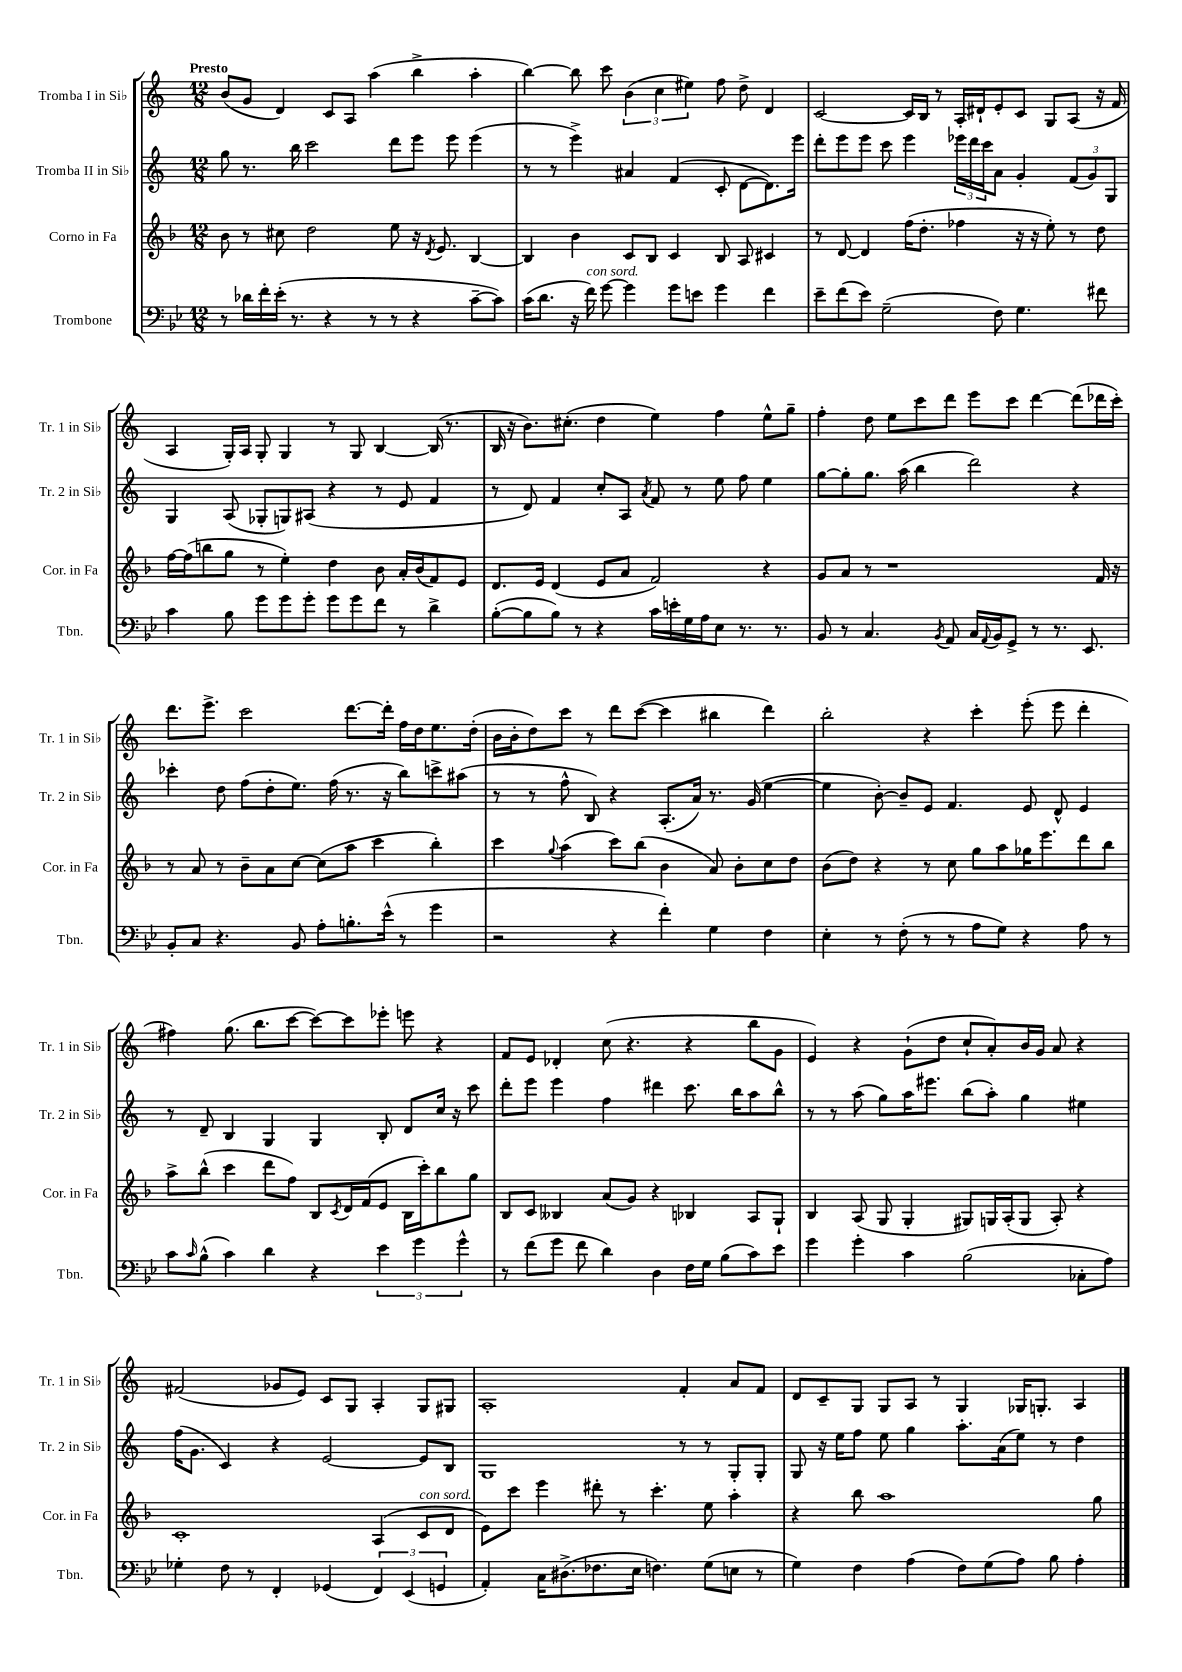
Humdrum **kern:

**kern	**kern	**kern	**kern
*part4	*part3	*part2	*part1
*staff4	*staff3	*staff2	*staff1
*I"Trombone	*I"Corno in Fa	*I"Tromba II in Si♭	*I"Tromba I in Si♭
*I'Tbn.	*I'Cor. in Fa	*I'Tr. 2 in Si♭	*I'Tr. 1 in Si♭
*clefF4	*clefG2	*clefG2	*clefG2
*k[b-e-]	*k[b-]	*k[]	*k[]
*M12/8	*M12/8	*M12/8	*M12/8
=1	=1	=1	=1
!	!	!	!LO:TX:a:B:t=Presto
8r	8b-\	8gg\	(8b/L
16d-X\LL	8r	8.r	8g/J
16f'\	.	.	.
(16e-'\JJ	8cc#X\	.	4d/)
8.r	.	16bb\	.
.	2dd\	2ccc\	.
4r	.	.	8c/L
.	.	.	8A/J
8r	.	.	(4aa\
8r	8ee\	8ddd\L	.
4r	16r	8eee\J	4bb^\
.	8qd/	.	.
.	8.e/	.	.
.	.	8eee\	.
[8c~\L	[4B-/	(4eee\	4aa'\
8c\J])	.	.	.
=2	=2	=2	=2
(16c\KL	4B-/]	8r	[4bb\)
8.d\J	.	.	.
.	.	8r	.
16r	4b-\	4eee^\)	8bb\]
!LO:TX:a:i:t=con sord.	!	!	!
16f\)	.	.	.
[8g\	.	.	8ccc\
4g\]	8c/L	4a#X/	(6b\
.	8B-/J	.	.
.	.	.	6cc\
8g\L	4c/	(4f/	.
.	.	.	6ee#X\)
8en\J	.	.	.
4g\	8B-/	8c'/	8ff\
.	8A/	[8d\L	8dd^\
4f\	4c#X/	8.d\])	4d/
.	.	16eee\Jk	.
=3	=3	=3	=3
8e-~\L	8r	8ddd'\L	[2c/
(8f\	[8d/	8eee\	.
8e-\J)	4d/]	8eee\J	.
(2G~\	.	8ccc\	.
.	(16ff\KL	4eee\	16c/LL]
.	8.dd'\J	.	16B/JJ
.	.	.	8r
.	4ff-X\	24eee-X\LL	16A'/LL
.	.	24ddd\	.
.	.	.	16d#X`/J
.	.	24ccc\J	.
8F\)	.	8a\J	8e'/
4.G\	16r	4g'/	8c/J
.	16r	.	.
.	8ee'\)	.	8G/L
.	8r	(12f/L	(8A/J
.	.	12g/)	.
8f#X\	8dd\	.	16r
.	.	12G/J	.
.	.	.	16f/
!!LO:LB:g=z
=4	=4	=4	=4
4c\	[16ff\LL	4G/	4A/
.	(16ff\J]	.	.
.	8bbn\	.	.
8B-\	8gg\J	(8A/	16G'/LL)
.	.	.	16A/JJ
8g\L	8r	8G-X'/L	8G'/
8g\	4ee'\)	8Gn/)	4G/
8g'\J	.	(8A#X/J	.
8g\L	4dd\	4r	8r
8g\	.	.	8G/
8f\J	8b-\	8r	[4B/
8r	16a'/LL	8e/	.
.	(16b-/J	.	.
4d^\	8f/)	4f/	(16B/]
.	.	.	8.r
.	8e/J	.	.
=5	=5	=5	=5
([8B-'\L	8.d/L	8r	16B/
.	.	.	16r
8B-\]	.	8d/)	8.b\L)
.	16e/Jk	.	.
8B-\J)	(4d/	4f/	.
.	.	.	(8.cc#X'\J
8r	.	.	.
4r	8e/L	8cc'/L	4dd\
.	8a/J	8A/J	.
.	.	8qa/	.
16c\LL	2f/)	8f/	4ee\)
16en'\	.	.	.
16G\	.	8r	.
16A\J	.	.	.
8E-\J	.	8ee\	4ff\
8.r	.	8ff\	.
.	4r	4ee\	8ee^^\L
8.r	.	.	.
.	.	.	8gg~\J
=6	=6	=6	=6
8BB-/	8g/L	[8gg\L	4ff'\
8r	8a/J	8gg'\]	.
4.C/	8r	8.gg\J	8dd\
.	1r	.	8ee\L
.	.	(16aa\	.
.	.	4bb\	8ccc\
8qBB-/	.	.	.
8AA/	.	.	8ddd\J
16C/LL	.	2ddd\)	8eee\L
8qqAA/	.	.	.
16BB-/J	.	.	.
8GG^/J	.	.	8ccc\J
8r	.	.	[4ddd\
8.r	.	.	.
.	.	4r	(8ddd\L]
8.EE-/	.	.	.
.	16f/	.	16ddd-X\L
.	16r	.	16ccc'\JJ)
!!LO:LB:g=z
=7	=7	=7	=7
8BB-'/L	8r	4ccc-X'\	8.ddd\L
8C/J	8a/	.	.
.	.	.	8.eee^\J
4.r	8r	8dd\	.
.	8b-~\L	(8ff\L	2ccc\
.	8a\	8dd'\	.
8BB-/	[8cc\J	8.ee\J)	.
8A'\L	(8cc\L]	.	.
.	.	(16ff\	.
8.Bn'\	8aa\J	8.r	[8.ddd\L
.	4ccc\	.	.
(16e-^^\Jk	.	16r	16ddd'\Jk]
8r	.	8bb\L)	16ff\LL
.	.	.	16dd\J
4g\	4bb-'\)	8cccn^\	8.ee\
.	.	(8aa#X\J	.
.	.	.	(16dd'\Jk
=8	=8	=8	=8
2r	4ccc\	8r	16b\LL
.	.	.	16b'\J
.	.	8r	8dd\)
.	8qqgg/	.	.
.	(4aa\	8ff^^\	8ccc\J
.	.	8B/)	8r
4r	8ccc\L)	4r	8ddd\L
.	(8bb-\J	.	([8ccc\J
4f'\)	4b-\	(8.A'/L	4ccc\]
.	.	16a/Jk)	.
4G\	8a/)	8.r	4bb#X\
.	8b-'\L	.	.
.	.	(16g/	.
4F\	8cc\	[4ee\	4ddd\)
.	8dd\J	.	.
=9	=9	=9	=9
4E-'\	(8b-\L	4ee\]	2bb'\
.	8dd\J)	.	.
8r	4r	[8b'\)	.
(8F'\	.	8b~/L]	.
8r	8r	8e/J	4r
8r	8cc\	4.f/	.
8A\L	8gg\L	.	4ccc'\
8G\J)	8aa\	.	.
4r	16gg-X\K	8e/	(8eee'\
.	8.eee\	.	.
.	.	8d^^/	8eee\
8A\	8ddd\	4e/	4ddd'\
8r	8bb-\J	.	.
!!LO:LB:g=z
=10	=10	=10	=10
8c\L	8aa^\L	8r	4ff#X\)
16qqc/	.	.	.
(8B-^^\J	(8bb-^^\J	8d~/	.
4c\)	4ccc\	4B/	(8.gg\
.	.	.	8.bb\L
4d\	8ddd\L	4G/	.
.	8ff\J)	.	[8ccc\J
4r	8B-/L	4G/	8ccc\L_)
.	8qc/	.	.
.	16d/L	.	8ccc\]
.	(16f/J	.	.
6e-\	8e/J	8B'/	8eee-X'\J
.	16B-\LL	8d/L	8eeen\
6g\	.	.	.
.	16ccc'\J)	.	.
.	8bb-\	16cc/Jk	4r
.	.	16r	.
6g^^\	.	.	.
.	8gg\J	8ccc\	.
=11	=11	=11	=11
8r	8B-/L	8ddd'\L	8f/L
(8f\L	8c/J	8eee\J	8e/J
8g\J	4B--X/	4eee\	4d-X'/
8f\	.	.	.
4d\)	(8a/L	4ff\	(8cc\
.	8g/J)	.	4.r
4D\	4r	4ddd#X\	.
16F\LL	4B-X/	8.ccc\	4r
16G\JJ	.	.	.
(8B-\L	.	.	.
.	.	16bb\KL	.
8c\)	8A/L	8aa\	8bb\L
8e-\J	8G`/J	8bb^^\J	8g\J
=12	=12	=12	=12
4g\	4B-/	8r	4e/)
.	.	8r	.
4g'\	(8A/	(8aa\	4r
.	8G/	8gg\L)	.
4c\	4G'/	16aa\K	(8g`\L
.	.	8.eee#X\J	.
.	.	.	8dd\J
(2B-\	8G#X/L)	(8bb\L	8cc`/L
.	16Gn/L	8aa'\J)	8a'/)
.	(16A'/J	.	.
.	8G/J	4gg\	16b/L
.	.	.	16g/JJ
.	8A'/)	.	8a/
8C-X'\L	4r	4ee#X\	4r
8A\J)	.	.	.
!!LO:LB:g=z
=13	=13	=13	=13
4G-X'\	1c'	(16ff\KL	(2f#X/
.	.	8.g\J	.
8F\	.	4c/)	.
8r	.	.	.
4FF'/	.	4r	8g-X/L
.	.	.	8e/J)
(4GG-X/	.	[2e/	8c/L
.	.	.	8G/J
6FF/)	(4A/	.	4A'/
(6EE-/	.	.	.
!	!LO:TX:a:i:t=con sord.	!	!
.	8c/L	8e/L]	8G/L
6GGn/	.	.	.
.	8d/J	8B/J	8G#X/J
=14	=14	=14	=14
4AA'/)	8e\L)	1G	1A'
.	8ccc\J	.	.
16C\KL	4eee\	.	.
(8.D#X^\	.	.	.
8.F-X\	8ddd#X'\	.	.
.	8r	.	.
16E-\Jk	.	.	.
4.Fn\)	4.ccc'\	.	.
.	.	8r	4f'/
(8G\L	8ee\	8r	.
8En\J	4aa'\	8G'/L	8a/L
8r	.	8G'/J	8f/J
=15	=15	=15	=15
4G\)	4r	8G/	8d/L
.	.	16r	8c~/
.	.	16ee\KL	.
4F\	8bb-\	8ff\J	8G/J
.	1aa	8ee\	8G/L
(4A\	.	4gg\	8A/J
.	.	.	8r
8F\L)	.	8.aa'\L	4G/
(8G\	.	.	.
.	.	(16a\k	.
8A\J)	.	8ee\J)	16G-X/KL
.	.	.	8.Gn'/J
8B-\	.	8r	.
4A'\	.	4dd\	4A/
.	8gg\	.	.
==	==	==	==
*-	*-	*-	*-
